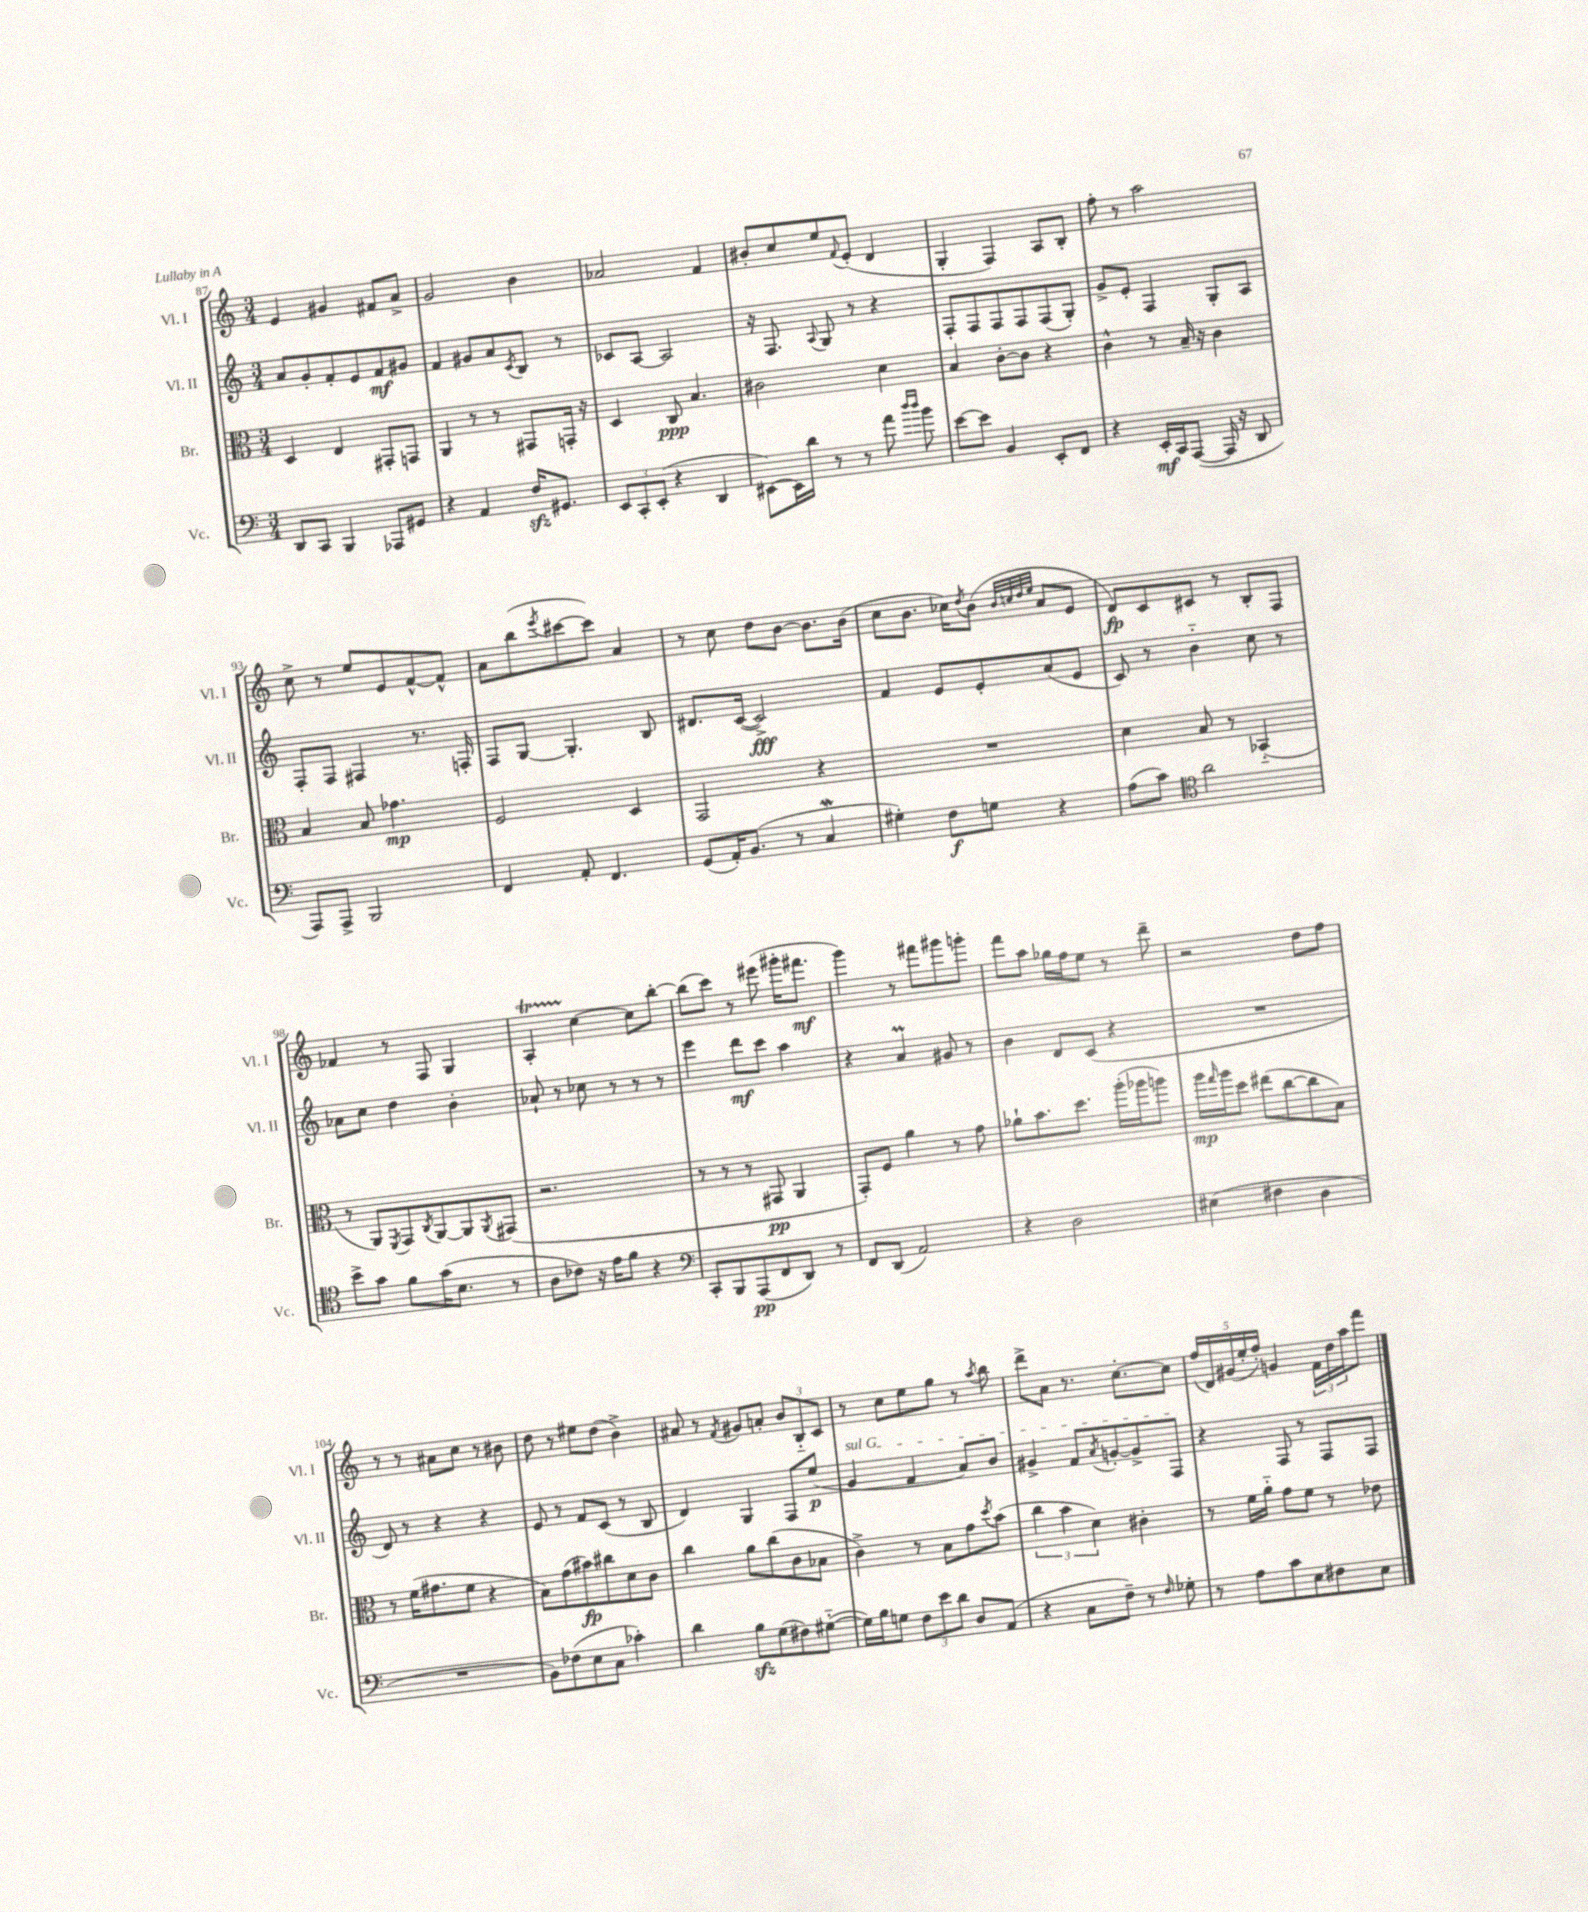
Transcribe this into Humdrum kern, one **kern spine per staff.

**kern	**dynam	**kern	**dynam	**kern	**dynam	**kern	**dynam
*part4	*part4	*part3	*part3	*part2	*part2	*part1	*part1
*staff4	*staff4	*staff3	*staff3	*staff2	*staff2	*staff1	*staff1
*I"Vc.	*	*I"Br.	*	*I"Vl. II	*	*I"Vl. I	*
*I'Vc.	*	*I'Br.	*	*I'Vl. II	*	*I'Vl. I	*
*clefF4	*	*clefC3	*	*clefG2	*	*clefG2	*
*k[]	*	*k[]	*	*k[]	*	*k[]	*
*M3/4	*	*M3/4	*	*M3/4	*	*M3/4	*
=87	=87	=87	=87	=87	=87	=87	=87
8DD/L	.	4D/	.	8a/L	.	4e/	.
8CC/J	.	.	.	8g'/	.	.	.
4BBB/	.	4E/	.	8f'/	.	4g#X/	.
.	.	.	.	8e/	.	.	.
8AAA-X/L	.	8GG#X'/L	.	8f/	mf	8f#X/L	.
8GG#X/J	.	8GGn/J	.	8g#X/J	.	8a^/J	.
=88	=88	=88	=88	=88	=88	=88	=88
4r	.	4AA/	.	4f/	.	2g/	.
4AA/	.	8r	.	8g#X/L	.	.	.
.	.	8r	.	8a/	.	.	.
.	.	.	.	8qc/	.	.	.
16Fzz/KL	.	8GG#X/L	.	8B/J	.	4b\	.
8.GG#X/J	.	.	.	.	.	.	.
.	.	16GGn'/Jk	.	8r	.	.	.
.	.	16r	.	.	.	.	.
=89	=89	=89	=89	=89	=89	=89	=89
12EE/L	.	4D/	.	8c-X/L	.	2a-X/	.
12CC'/	.	.	.	.	.	.	.
.	.	.	.	[8A/J	.	.	.
(12EE'/J	.	.	.	.	.	.	.
4r	.	8C/	ppp	2A/]	.	.	.
.	.	4.B/	.	.	.	.	.
4DD/	.	.	.	.	.	4f/	.
=90	=90	=90	=90	=90	=90	=90	=90
[8EE#X\L)	.	2c#X\	.	16r	.	8b#X'/L	.
.	.	.	.	8.F/	.	.	.
16EE#\L]	.	.	.	.	.	8cc/	.
16d\JJ	.	.	.	.	.	.	.
.	.	.	.	8qqA/	.	.	.
8r	.	.	.	8G/	.	8ee/	.
.	.	.	.	.	.	8qqf/	.
8r	.	.	.	8r	.	(8e'/J	.
8a\	.	4d\	.	4r	.	4d/	.
16qqdd/LL	.	.	.	.	.	.	.
16qqdd/JJ	.	.	.	.	.	.	.
8b\	.	.	.	.	.	.	.
=91	=91	=91	=91	=91	=91	=91	=91
[8e\L	.	4B/	.	8F'/L	.	4G'/	.
8e\J]	.	.	.	8F/	.	.	.
4BB/	.	[8c'\L	.	8F/	.	4F/)	.
.	.	8c\J]	.	8F/	.	.	.
8EE'/L	.	4r	.	(8F/	.	8A/L	.
8FF/J	.	.	.	8G'/J)	.	8B'/J	.
=92	=92	=92	=92	=92	=92	=92	=92
4r	.	4c^^\	.	8g^/L	.	8ff'\	.
.	.	.	.	8e'/J	.	8r	.
16EE'/LL	mf	8r	.	4F/	.	2aa\	.
16CC/J	.	.	.	.	.	.	.
([8AAA/J	.	16B~/	.	.	.	.	.
.	.	16r	.	.	.	.	.
16AAA/]	.	4c\	.	8G'/L	.	.	.
16r	.	.	.	.	.	.	.
8DD/	.	.	.	8A/J	.	.	.
!!LO:LB:g=z
=93	=93	=93	=93	=93	=93	=93	=93
8AAA/L)	.	4B/	.	8F'/L	.	8cc^\	.
8AAA^/J	.	.	.	8F/J	.	8r	.
2BBB/	.	8B/	.	4F#X/	.	8ee/L	.
.	.	4.g-X\	mp	.	.	8e/	.
.	.	.	.	8.r	.	[8f^^/	.
.	.	.	.	.	.	8f^^/J]	.
.	.	.	.	16Fn'/	.	.	.
=94	=94	=94	=94	=94	=94	=94	=94
4FF/	.	2F/	.	8F/L	.	8a\L	.
.	.	.	.	[8G/J	.	(8bb\	.
.	.	.	.	.	.	8qeee/	.
8AA'/	.	.	.	4.G'/]	.	[8ccc#X\	.
4.FF/	.	.	.	.	.	8ccc#\J])	.
.	.	4D/	.	.	.	4a/	.
.	.	.	.	8B/	.	.	.
=95	=95	=95	=95	=95	=95	=95	=95
(8GG/L	.	2GG/	.	8.d#X/L	.	8r	.
16AA'/K)	.	.	.	.	.	8cc\	.
(8.BB/J	.	.	.	([16c/Jk	.	.	.
.	.	.	.	2c^/])	fff	8dd\L	.
8r	.	.	.	.	.	[8b\J	.
4Cw/	.	4r	.	.	.	8.b\L]	.
.	.	.	.	.	.	(16b\Jk	.
=96	=96	=96	=96	=96	=96	=96	=96
4G#X'\)	.	2.r	.	4f/	.	8cc\L	.
.	.	.	.	.	.	8.b\J	.
8F\L	f	.	.	8e/L	.	.	.
.	.	.	.	.	.	16cc-X\KL)	.
.	.	.	.	.	.	8qdd/	.
8Gn\J	.	.	.	8e'/	.	(8b\J	.
.	.	.	.	.	.	32qqb/LLL	.
.	.	.	.	.	.	32qqccn/	.
.	.	.	.	.	.	32qqdd/	.
.	.	.	.	.	.	32qqee/JJJ	.
4r	.	.	.	(8a/	.	8a/L	.
.	.	.	.	8e/J	.	8e/J	.
=97	=97	=97	=97	=97	=97	=97	=97
(8A\L	.	4d\	.	8c/)	.	8d/L)	fp
8c\J)	.	.	.	8r	.	8c/	.
*clefC4	*	*	*	*	*	*	*
2a\	.	8B/	.	4b\	.	8c#X/J	.
.	.	8r	.	.	.	8r	.
.	.	(4BB-X/	.	8cc\	.	8B'/L	.
.	.	.	.	8r	.	8F/J	.
!!LO:LB:g=z
=98	=98	=98	=98	=98	=98	=98	=98
8b^\L	.	8r	.	8a-X\L	.	4f-X/	.
8g\J	.	8AA/L)	.	8cc\J	.	.	.
.	.	8qFF/	.	.	.	.	.
8f\L	.	8GG/	.	4dd\	.	8r	.
.	.	8qC/	.	.	.	.	.
(16g\K	.	[8AA/	.	.	.	8F/	.
8.B\J	.	.	.	.	.	.	.
.	.	8AA/]	.	4b'\	.	4G/	.
.	.	8qAA/	.	.	.	.	.
8r	.	(8GG#X/J	.	.	.	.	.
=99	=99	=99	=99	=99	=99	=99	=99
8A\L	.	2.r	.	8a-X`/	.	4AT'/	.
8c-X\J)	.	.	.	8r	.	.	.
16r	.	.	.	8cc-X\	.	[4cc\	.
16e\KL	.	.	.	.	.	.	.
8f\J	.	.	.	8r	.	.	.
4r	.	.	.	8r	.	8cc\L]	.
.	.	.	.	8r	.	[8bb'\J	.
=100	=100	=100	=100	=100	=100	=100	=100
*clefF4	*	*	*	*	*	*	*
8CC'/L	.	8r	.	4eee\	.	(8bb\L]	.
8BBB/	.	8r	.	.	.	8ccc\J)	.
(8AAA/	pp	8r	.	8ddd\L	mf	8r	.
8FF/	.	8GG#X/	pp	8ccc\J	.	(8eee#X\	.
8DD/J)	.	4AA/	.	4aa\	.	16ggg#X'\KL	.
.	.	.	.	.	.	8.fff#X\J	mf
8r	.	.	.	.	.	.	.
=101	=101	=101	=101	=101	=101	=101	=101
8FF/L	.	8GG'/L)	.	4r	.	4ggg\)	.
(8DD/J	.	8F/J	.	.	.	.	.
2AA/)	.	4a\	.	4aM/	.	8r	.
.	.	.	.	.	.	8fff#X\L	.
.	.	8r	.	8g#X/	.	8ggg#X\	.
.	.	8g\	.	8r	.	8gggn'\J	.
=102	=102	=102	=102	=102	=102	=102	=102
4r	.	8a-X`\L	.	4b\	.	8fff\L	.
.	.	8.b\	.	.	.	8aa\J	.
2D\	.	.	.	8d/L	.	16gg-X\LL	.
.	.	8.dd\J	.	.	.	16ff\J	.
.	.	.	.	(8c/J	.	8ee\J	.
.	.	(16aa'\LL	.	4r	.	8r	.
.	.	16aa-X\J	.	.	.	.	.
.	.	8aan\J)	.	.	.	8ddd~\	.
=103	=103	=103	=103	=103	=103	=103	=103
(4E#X\	.	16aa\LL	mp	2.r	.	2r	.
.	.	16qqgg/	.	.	.	.	.
.	.	16aa\J	.	.	.	.	.
.	.	8dd\J	.	.	.	.	.
4F#X\	.	(8ee#X\L	.	.	.	.	.
.	.	[8cc\	.	.	.	.	.
4D\	.	8cc\]	.	.	.	8dd\L	.
.	.	8B\J)	.	.	.	8ff\J	.
!!LO:LB:g=z
=104	=104	=104	=104	=104	=104	=104	=104
2.r	.	8r	.	8d/)	.	8r	.
.	.	(16f\KL	.	8r	.	8r	.
.	.	8.g#X\	.	.	.	.	.
.	.	.	.	4r	.	8a#X\L	.
.	.	8f\J	.	.	.	8cc\J	.
.	.	4r	.	4r	.	8r	.
.	.	.	.	.	.	8b#X\	.
=105	=105	=105	=105	=105	=105	=105	=105
8BB\L)	.	8B\L)	.	8e/	.	8dd\	.
(8F-X\	.	(8g\	.	8r	.	8r	.
8E\	.	8b#X\)	fp	8f/L	.	8ee#X\L	.
8C\J	.	8cc#X\	.	(8c/J	.	(8dd\J	.
4c-X'\)	.	8d\	.	8r	.	4b^\)	.
.	.	8c\J	.	8B/	.	.	.
=106	=106	=106	=106	=106	=106	=106	=106
4d\	.	4cc\	.	4d/)	.	8a#X/	.
.	.	.	.	.	.	8r	.
.	.	.	.	.	.	8qf/	.
8Bzz\L	.	8a\L	.	4G/	.	8g#X/L	.
(8G\	.	(8cc\	.	.	.	8an'/J	.
8F#X\)	.	8c\	.	8F/L	.	12b/L	.
.	.	.	.	.	.	12B/	.
([8G#X\J	.	8B-X\J	.	(8ee/J	p	.	.
.	.	.	.	.	.	12c/J	.
=107	=107	=107	=107	=107	=107	=107	=107
!	!	!	!	!LO:TX:a:i:t=sul G	!	!	!
16G#\LL])	.	4c^\)	.	4g/	.	8r	.
16B\J	.	.	.	.	.	.	.
8Gn\J	.	.	.	.	.	8cc\L	.
12F\L	.	8r	.	4f/	.	8ee\	.
12e\	.	.	.	.	.	.	.
.	.	8B\L	.	.	.	8gg\J	.
12d\J	.	.	.	.	.	.	.
8D/L	.	8g\	.	8a/L)	.	8r	.
.	.	8qdd/	.	.	.	8qaa/	.
(8AA/J	.	(8b\J	.	8b/J	.	8bb\	.
=108	=108	=108	=108	=108	=108	=108	=108
4r	.	6cc\	.	4g#X^/	.	8ddd^\L	.
.	.	.	.	.	.	8a\J	.
.	.	6b\	.	.	.	.	.
8C\L	.	.	.	8f/L	.	8.r	.
.	.	6d\)	.	.	.	.	.
.	.	.	.	8qa/	.	.	.
8F~\J)	.	.	.	[8gn'/	.	.	.
.	.	.	.	.	.	[8.cc'\L	.
8r	.	4c#X'\	.	8g^/]	.	.	.
16qqF/	.	.	.	.	.	.	.
8G-X'\	.	.	.	8F/J	.	8cc\J]	.
=109	=109	=109	=109	=109	=109	=109	=109
8r	.	8r	.	4r	.	(20ff/LL	.
.	.	.	.	.	.	20d/)	.
.	.	.	.	.	.	(20g#X/	.
8A\L	.	16f\LL	.	.	.	.	.
.	.	.	.	.	.	20ee'/	.
.	.	16a\JJ	.	.	.	.	.
.	.	.	.	.	.	20ff'/JJ)	.
8c\	.	8g\L	.	8F/	.	4gn/	.
8E\	.	8f\J	.	8r	.	.	.
8F#X\	.	8r	.	8F/L	.	24f\LL	.
.	.	.	.	.	.	24dd\	.
.	.	.	.	.	.	24aa\J	.
8E\J	.	8e-X\	.	8F/J	.	8fff\J	.
==	==	==	==	==	==	==	==
*-	*-	*-	*-	*-	*-	*-	*-
